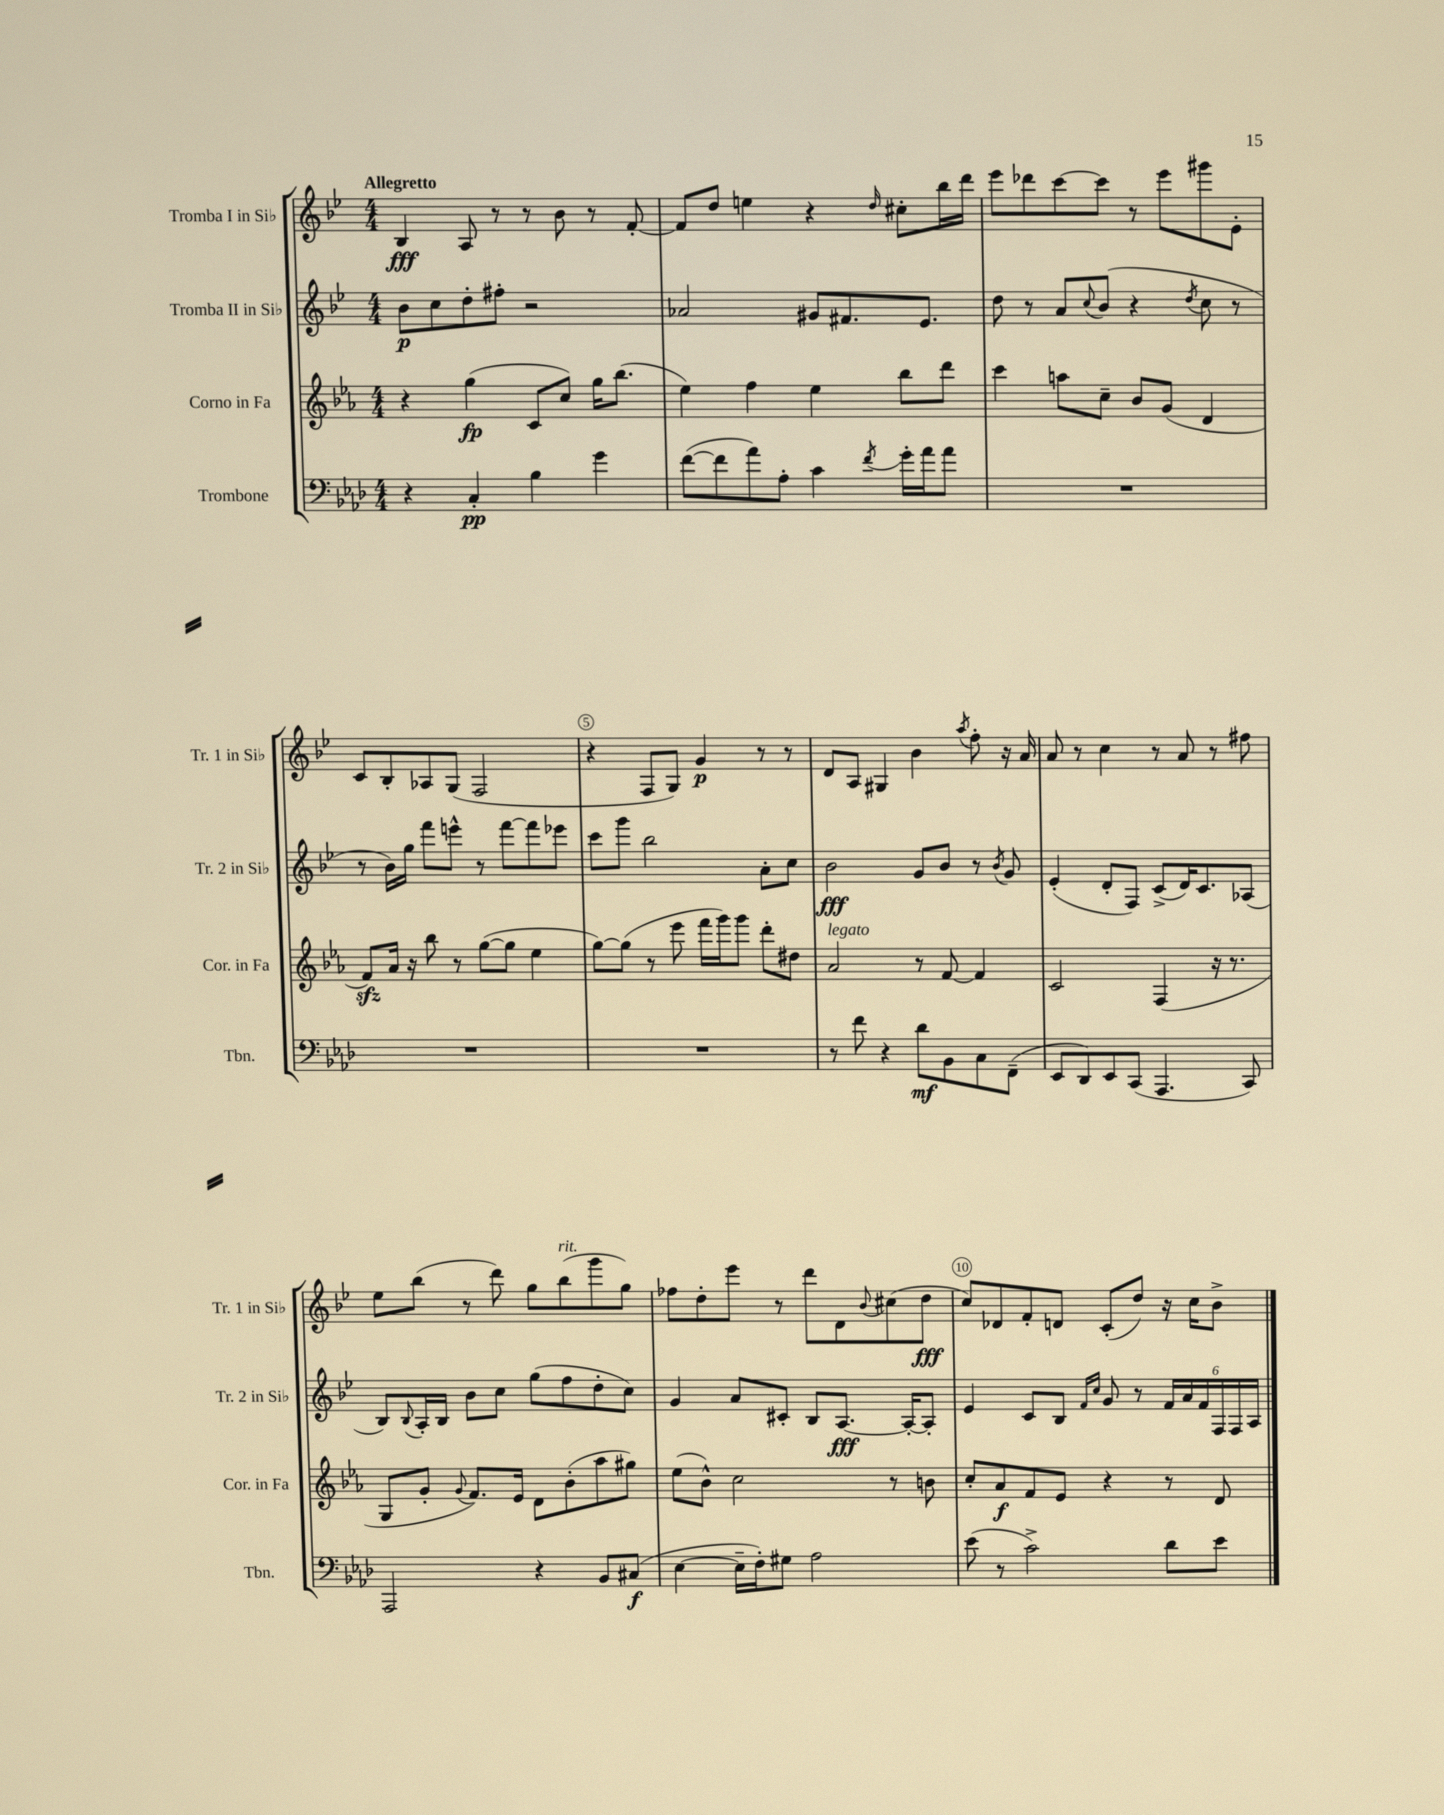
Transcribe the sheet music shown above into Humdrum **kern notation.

**kern	**kern	**kern	**kern
*staff4	*staff3	*staff2	*staff1
*clefF4	*clefG2	*clefG2	*clefG2
*k[b-e-a-d-]	*k[b-e-a-]	*k[b-e-]	*k[b-e-]
*M4/4	*M4/4	*M4/4	*M4/4
4r	4r	8b-	4B-
.	.	8cc	.
4C'	(4gg	8dd'	8A
.	.	8ff#'	8r
4B-	8c	2r	8r
.	8cc)	.	8b-
4g	16gg	.	8r
.	(8.bb-	.	.
.	.	.	[8f'
=	=	=	=
([8f	4ee-)	2a-	8f]
8f]	.	.	8dd
8a-)	4ff	.	4ee
8A-'	.	.	.
4c	4ee-	8g#	4r
.	.	8.f#	.
8qf	.	.	16qqdd
16g'	8bb-	.	8cc#'
16a-	.	8.e-	.
8a-	8ddd	.	16bb-
.	.	.	16ddd
=	=	=	=
1r	4ccc	8dd	8eee-
.	.	8r	8ddd-
.	8aa	8a	[8ccc
.	.	8qqcc	.
.	8cc~	(8b-	8ccc]
.	8b-	4r	8r
.	(8g	.	8eee-
.	.	8qdd	.
.	4d	8cc	8ggg#
.	.	8r	8e-'
=	=	=	=
1r	8f)	8r	8c
.	16a-	16b-)	8B-'
.	16r	16gg	.
.	8bb-	8fff	8A-
.	8r	8eee^^	(8G
.	([8gg	8r	2F
.	8gg]	[8fff	.
.	4ee-	8fff]	.
.	.	8eee-	.
=	=	=	=
1r	[8gg)	8ccc	4r
.	(8gg]	8ggg	.
.	8r	2bb-	8F
.	8eee-	.	8G)
.	16fff	.	4g
.	16ggg)	.	.
.	8ggg	.	.
.	8ddd'	8a'	8r
.	8dd#	8cc	8r
=	=	=	=
8r	2a-	2b-	8d
8f	.	.	8A
4r	.	.	4G#
8d-	8r	8g	4b-
8BB-	[8f	8b-	.
.	.	.	8qaa
8C	4f]	8r	8ff'
.	.	8qb-	.
(8FF~	.	8g	16r
.	.	.	16a
=	=	=	=
8EE-	2c	(4e-'	8a
8DD-)	.	.	8r
8EE-	.	8d'	4cc
(8CC	.	8F)	.
4.AAA-	(4F	(8c^	8r
.	.	16d)	8a
.	.	8.c	.
.	16r	.	8r
.	8.r	.	.
8CC)	.	(8A-	8ff#
=	=	=	=
2AAA-	8G	8B-)	8ee-
.	.	8qqB-	.
.	8g'	16A'	(8bb-
.	.	16B-	.
.	8qqg	.	.
.	8.f)	8b-	8r
.	.	8cc	8ddd)
.	16e-	.	.
4r	8d	(8gg	8gg
.	(8b-'	8ff	(8bb-
8BB-	8aa-	8dd'	8ggg
(8C#	8gg#)	8cc)	8gg)
=	=	=	=
[4E-	(8ee-	4g	8ff-
.	8b-^^)	.	8dd'
16E-~]	2cc	8a	8eee-
16F')	.	.	.
8G#	.	8c#'	8r
2A-	.	8B-	8ddd
.	.	[8.A	8d
.	.	.	8qqb-
.	8r	.	(8cc#
.	.	16A'_	.
.	8b	8A']	8dd
=	=	=	=
(8e-	8cc'	4e-	8cc)
8r	8a-	.	8d-
2c^)	8f	8c	8f'
.	8e-	8B-	8d
.	.	16qqf	.
.	.	16qqcc	.
.	4r	8g	(8c'
.	.	8r	8dd)
8d-	8r	24f	16r
.	.	24a	.
.	.	.	16cc
.	.	24f	.
8e-	8d	24F	8b-^
.	.	24F	.
.	.	24A	.
==	==	==	==
*-	*-	*-	*-
